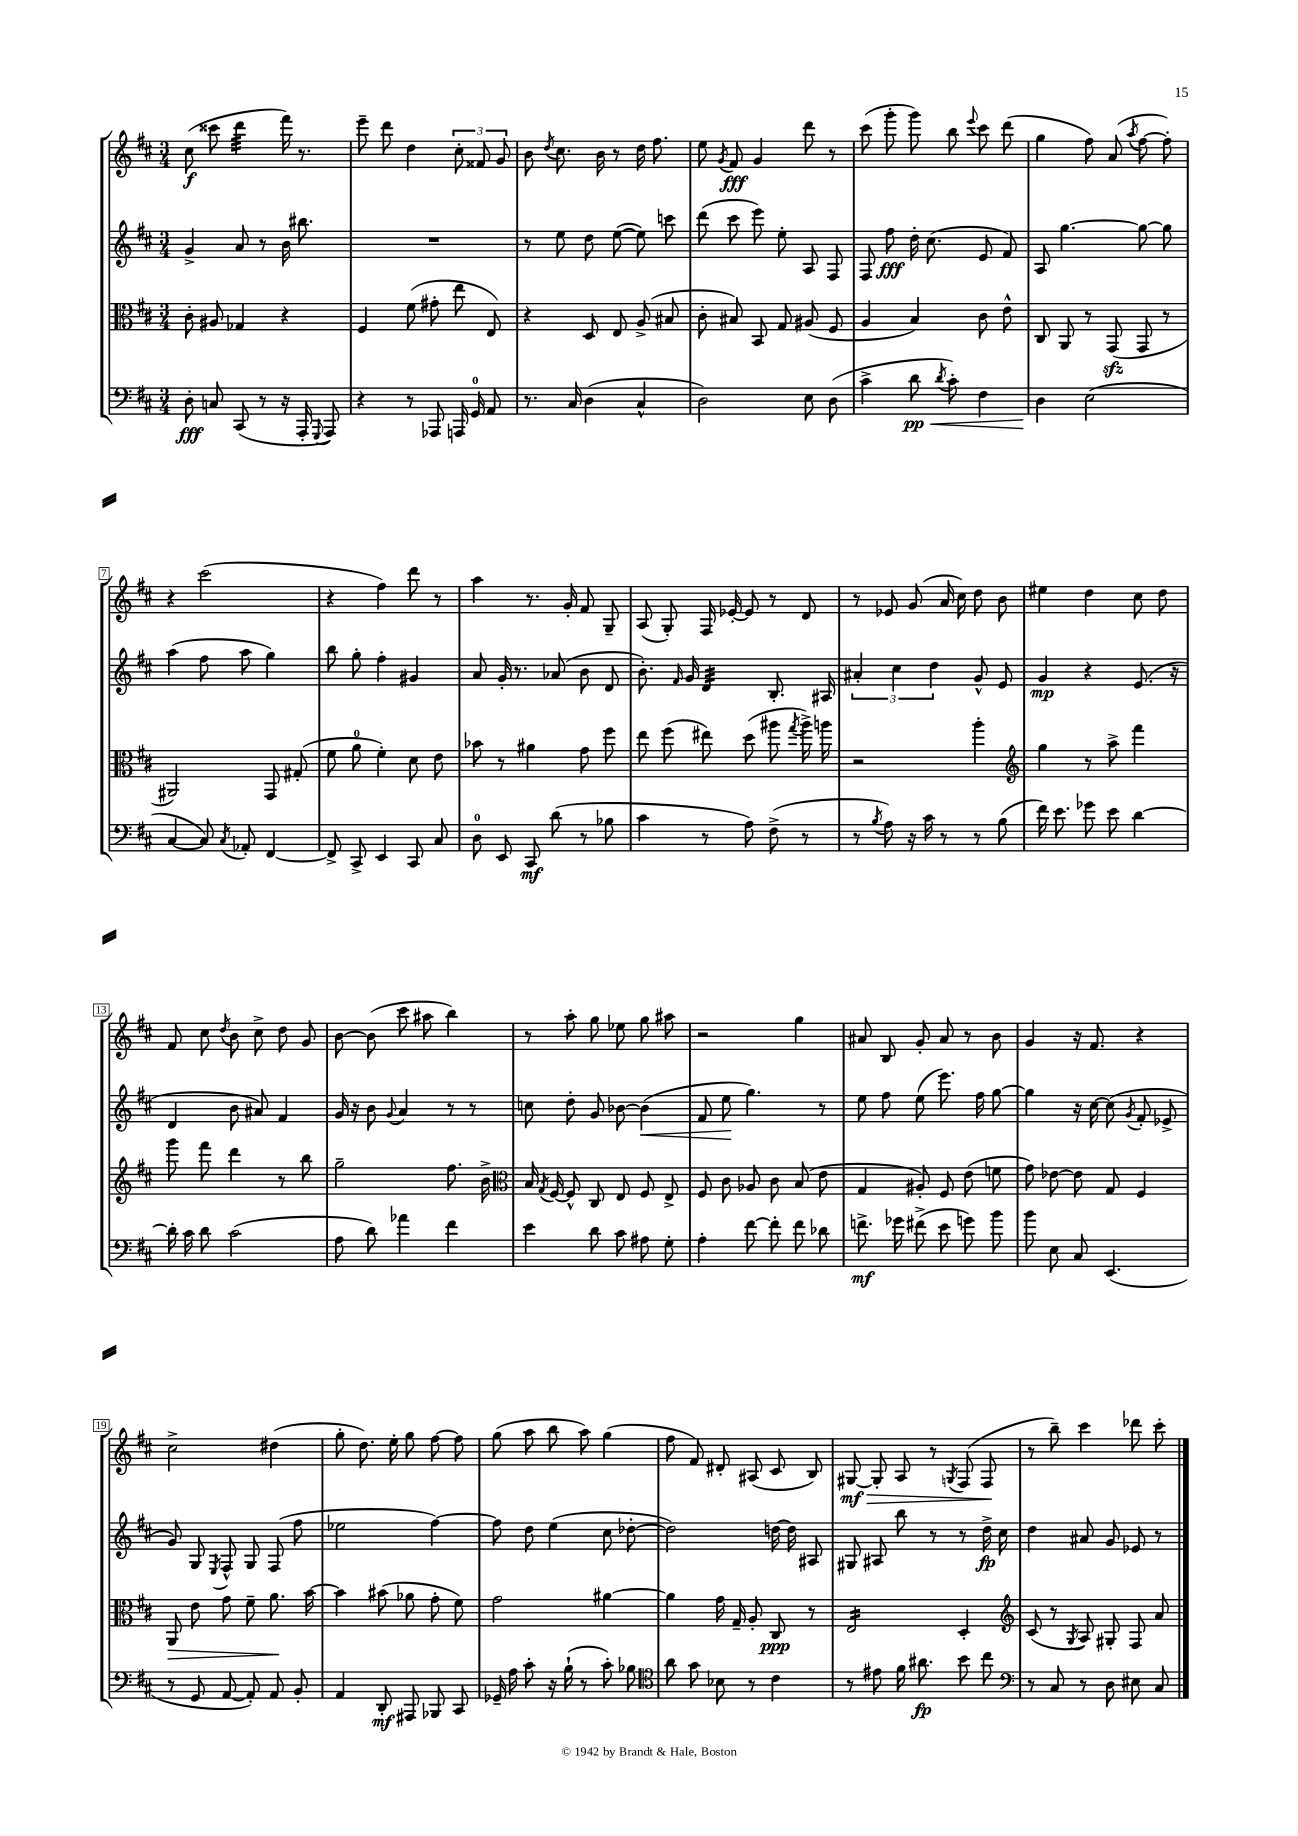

**kern	**kern	**kern	**kern
*staff4	*staff3	*staff2	*staff1
*clefF4	*clefC3	*clefG2	*clefG2
*k[f#c#]	*k[f#c#]	*k[f#c#]	*k[f#c#]
*M3/4	*M3/4	*M3/4	*M3/4
8D'\	8c#'\	4g^/	(8cc#\
8C/	8A#/	.	8ccc##\
(8CC#/	4G-/	8a/	4ddd\
8r	.	8r	.
16r	4r	16b\	16fff#\)
16AAA'/	.	8.bb#\	8.r
8qqGGG/	.	.	.
8AAA/)	.	.	.
=	=	=	=
4r	4F#/	2.r	8eee~\
.	.	.	8ddd\
8r	(8f#\	.	4dd\
8AAA-/	8g#'\	.	.
16AAA/	8ee\	.	12cc#'\
16GG/	.	.	.
.	.	.	12f##/
8AA/	8E/)	.	.
.	.	.	12g/
=	=	=	=
8.r	4r	8r	8b\
.	.	.	8qdd/
.	.	8ee\	8.cc#\
16C#/	.	.	.
(4D\	8D/	8dd\	.
.	.	.	16b\
.	8E/	([8ee\	8r
4C#^^/	(8A^/	8ee\])	16dd\
.	.	.	8.ff#\
.	8B#/	8ccc\	.
=	=	=	=
2D\)	8c#'\	(8ddd\	8ee\
.	.	.	8qg/
.	8B#/)	8ccc#\	8f#/
.	8BB/	8eee\)	4g/
.	8G/	8ee'\	.
8E\	(8A#/	8A/	8ddd\
(8D\	8F#/	8F#/	8r
=	=	=	=
4c#^\	4A/	8F#/	(8ccc#\
.	.	8ff#\	8ggg'\
8d\	4B/)	16dd'\	8ggg\)
.	.	(8.cc#\	.
8qd/	.	.	.
8c#'\)	.	.	8bb\
.	.	.	8qqeee/
4F#\	8c#\	8e/	8ccc#\
.	8e^^\	8f#/)	(8ddd\
=	=	=	=
4D\	8C#/	8A/	4gg\
.	8AA/	[4.gg\	.
(2E\	8r	.	8ff#\)
.	(8GG/	.	(8a/
.	.	.	8qaa/
.	8GG/	8gg\_	[8ff#\
.	8r	8gg\]	8ff#'\])
=	=	=	=
[4C#/	2AA#/)	(4aa\	4r
8C#/])	.	8ff#\	(2ccc#\
8qC#/	.	.	.
8AA-'/	.	8aa\	.
[4FF#/	8GG/	4gg\)	.
.	(8G#'/	.	.
=	=	=	=
8FF#^/]	8f#\	8bb\	4r
8CC#^/	8a\	8gg'\	.
4EE/	4f#'\)	4ff#'\	4ff#\)
8CC#/	8d\	4g#/	8ddd\
8C#/	8e\	.	8r
=	=	=	=
8D\	8b-\	8a/	4aa\
8EE/	8r	16g'/	.
.	.	8.r	.
8CC#/	4a#\	.	8.r
(8d\	.	(8a-/	.
.	.	.	16g'/
8r	8g\	8b\	8f#/
8B-\	8ff#\	8d/	8G~/
=	=	=	=
4c#\	8ee\	8.b'\)	(8A/
.	(8ff#\	.	8G'/)
.	.	16qqf#/	.
.	.	16g/	.
8r	8ee#\)	4d/	16F#/
.	.	.	[16e-'/
8A\)	(8dd\	.	8e-/]
(8F#^\	8aa#\	8.B'/	8r
.	8qgg/	.	.
8r	16aa#^\)	.	8d/
.	16aa\	16A#/	.
=	=	=	=
8r	2r	6a#'/	8r
8qB/	.	.	.
8A\)	.	.	8e-/
.	.	6cc#\	.
16r	.	.	(8g/
16c#\	.	.	.
.	.	6dd\	.
8r	.	.	16a/
.	.	.	16cc#\)
8r	4aa'\	8g^^/	8dd\
(8B\	.	8e/	8b\
=	=	=	=
*	*clefG2	*	*
16f#\)	4gg\	4g/	4ee#\
8.e\	.	.	.
8g-\	8r	4r	4dd\
8e\	8aa^\	.	.
[4d\	4fff#\	(8.e/	8cc#\
.	.	.	8dd\
.	.	16r	.
=	=	=	=
16d'\]	8ggg\	4d/	8f#/
16c#\	.	.	.
8d\	8fff#\	.	8cc#\
.	.	.	8qdd/
(2c#\	4ddd\	8b\	8b\
.	.	8a#/)	8cc#^\
.	8r	4f#/	8dd\
.	8bb\	.	8g/
=	=	=	=
8A\	2gg~\	16g/	[8b\
.	.	16r	.
8d\)	.	8b\	(8b\]
.	.	8qqg/	.
4a-\	.	4a/	8ccc#\
.	.	.	8aa#\
4f#\	8.ff#\	8r	4bb\)
.	.	8r	.
.	16b^\	.	.
=	=	=	=
*	*clefC3	*	*
4e\	16B/	8cc\	8r
.	8qG/	.	.
.	[16F#/	.	.
.	8F#^^/]	8dd'\	8aa'\
8d\	8C#/	8g/	8gg\
8c#\	8E/	[8b-\	8ee-\
8A#\	8F#/	(4b-\]	8gg\
8G'\	8E^/	.	8aa#\
=	=	=	=
4A'\	8F#/	8f#/	2r
.	8c#\	8ee\	.
[8f#\	8A-/	4.gg\)	.
8f#'\]	8c#\	.	.
8f#\	(8B/	.	4gg\
8d-\	8e\	8r	.
=	=	=	=
8.f^\	4G/	8ee\	8a#/
.	.	8ff#\	8B/
16g-\	.	.	.
(8f#^\	8A#'/)	(8ee\	8g'/
8e\	8F#/	8.eee\)	8a#/
8g\)	(8e\	.	8r
.	.	16ff#\	.
8b\	8f\	[8gg\	8b\
=	=	=	=
8b\	8g\)	4gg\]	4g/
8E\	[8e-\	.	.
8C#/	8e-\]	16r	16r
.	.	[16cc#\	8.f#/
(4.EE/	8G/	(8cc#\]	.
.	.	8qg/	.
.	4F#/	8f#'/	4r
.	.	8e-^/	.
=	=	=	=
8r	8AA/	8g/)	2cc#^\
8GG/	8e\	8G/	.
.	.	8qE/	.
[8AA/	8g\	8F#^^/	.
8AA'/])	8f#~\	8G/	.
8AA/	8.a\	(8F#/	(4dd#\
8BB'/	.	8ff#\	.
.	[16b\	.	.
=	=	=	=
4AA/	4b\]	2ee-\	8gg'\
.	.	.	8.dd\)
8DD'/	(8b#\	.	.
.	.	.	16ee'\
8AAA#/	8a-\	.	8gg\
8BBB-/	8g'\	[4ff#\)	[8ff#\
8CC#/	8f#\)	.	8ff#\]
=	=	=	=
16GG-~/	2g\	8ff#\]	(8gg\
16A\	.	.	.
8c#'\	.	8dd\	8aa\
16r	.	(4ee\	8bb\
(16B`\	.	.	.
8r	.	.	8aa\)
8c#'\)	[4a#\	8cc#\	(4gg\
8B-\	.	[8dd-'\	.
=	=	=	=
*clefC4	*	*	*
8a\	4a#\]	2dd-\])	8ff#\
8g\	.	.	8f#/)
8B-\	16g\	.	8d#'/
.	16G~/	.	.
8r	8A'/	.	(8A#/
4c#\	8C#/	[16dd\	8c#/
.	.	16dd\]	.
.	8r	8A#/	8B/)
=	=	=	=
8r	2E/	8G#/	[8G#/
8e#\	.	8A#/	8G#'/]
16f#\	.	8bb\	8A/
8.a#\	.	.	.
.	.	8r	8r
.	.	.	8qG/
8b\	4D'/	8r	(8F#/
8cc#\	.	16dd^\	8F#/
.	.	16cc#\	.
=	=	=	=
*clefF4	*clefG2	*	*
8r	(8c#/	4dd\	8r
8C#/	8r	.	8bb~\)
.	8qG/	.	.
8r	8A/)	8a#/	4ccc#\
8D\	8G#'/	8g/	.
8E#\	8F#/	8e-/	8ddd-\
8C#/	8a/	8r	8ccc#'\
==	==	==	==
*-	*-	*-	*-
